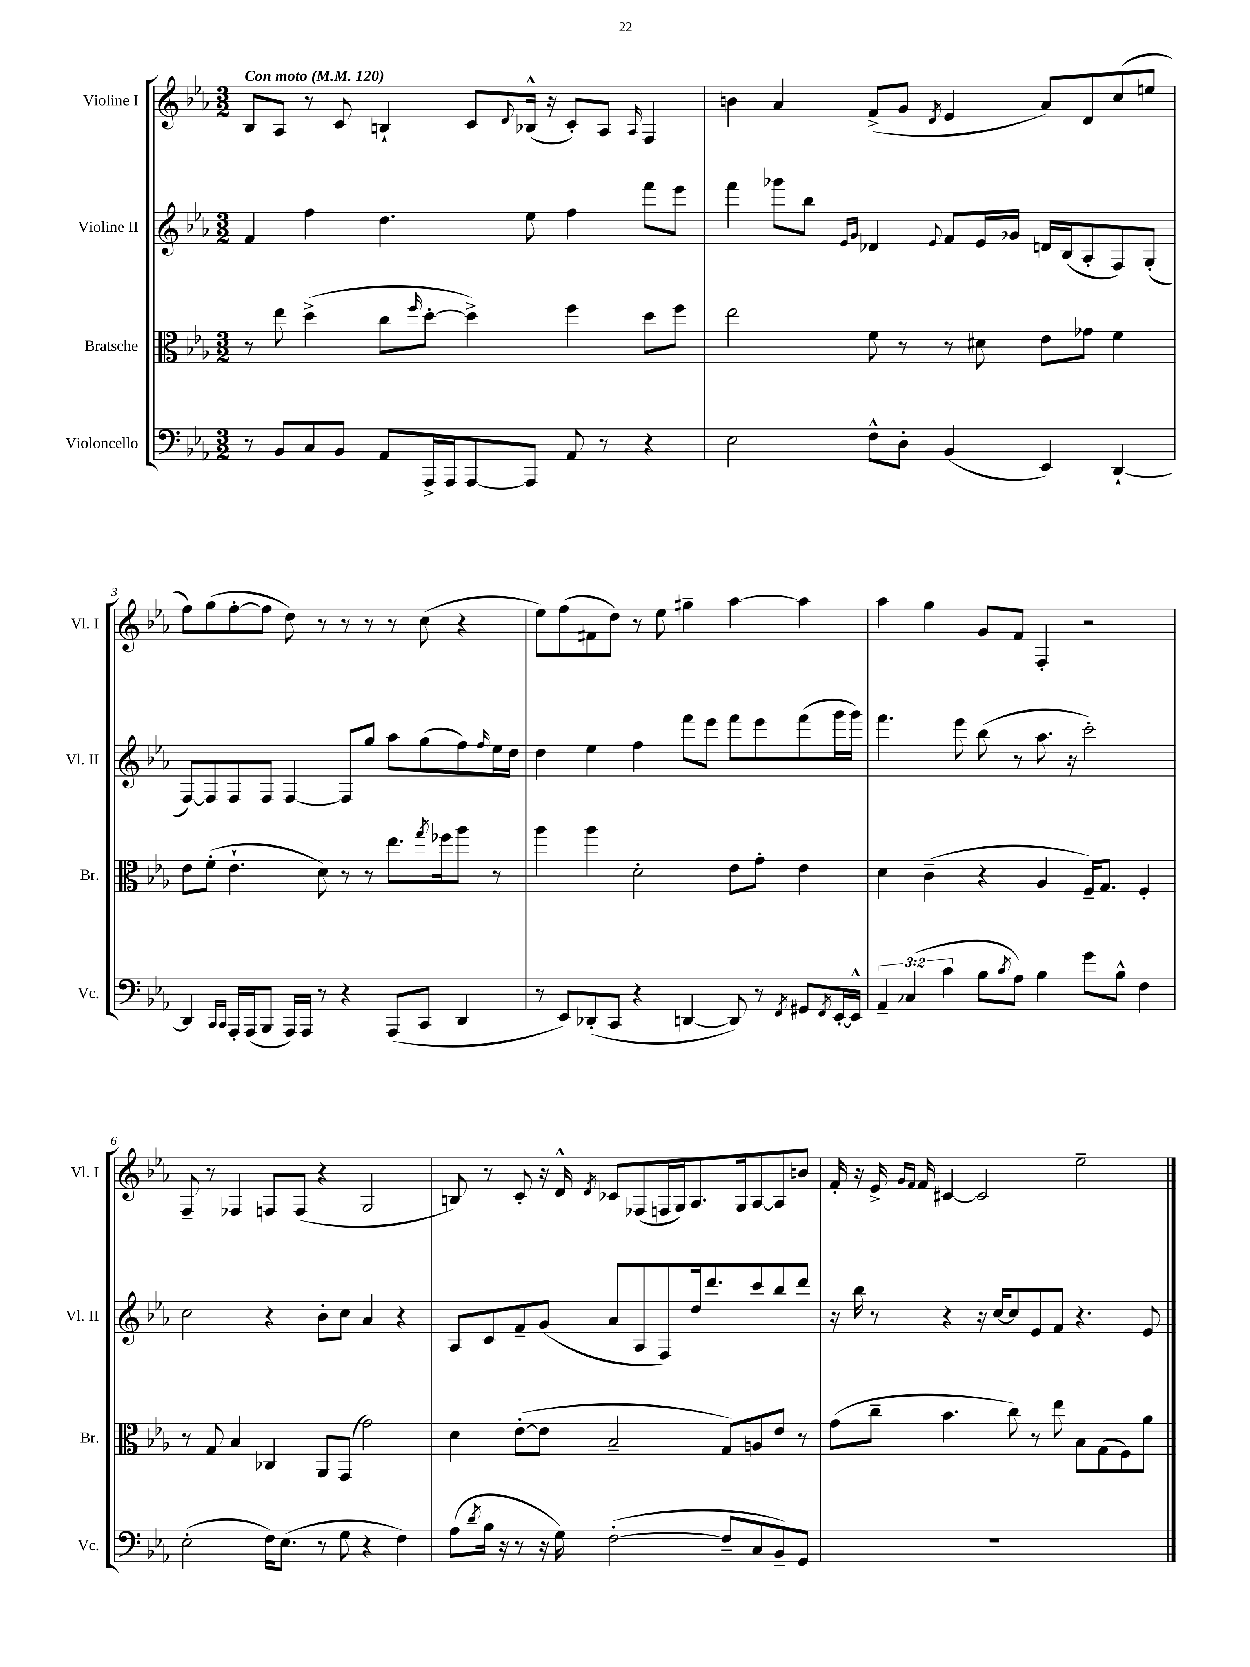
<<
\new StaffGroup <<
\new Staff = "s0" \with { instrumentName = "Violine I" shortInstrumentName = "Vl. I" } {
    \clef treble \key ees \major \numericTimeSignature \time 3/2 \tempo "Con moto" 4 = 120
    bes8 aes8 r8 c'8 b4-! c'8 \appoggiatura { d'8 } bes16-^( r16 c'8-.) aes8 \grace { aes16 } f4 |
    b'4 aes'4 f'8->( g'8 \acciaccatura { d'8 } ees'4 aes'8) d'8 c''8( e''8 |
    f''8) g''8( f''8~-. f''8 d''8) r8 r8 r8 r8 c''8( r4 |
    ees''8) f''8( fis'8 d''8) r8 ees''8 gis''4-- aes''4~ aes''4 |
    aes''4 g''4 g'8 f'8 f4-. r2 |
    f8-- r8 fes4 f8 f8( r4 g2 |
    b8) r8 c'8-. r16 d'16-^ \acciaccatura { d'8 } ces'8 fes8( f16 g16) aes8. g16 aes8~ aes8 b'8 |
    f'16-. r16 ees'16-> \grace { g'16 f'16 } f'16 cis'4~ cis'2 ees''2-- \bar "|." |
}
\new Staff = "s1" \with { instrumentName = "Violine II" shortInstrumentName = "Vl. II" } {
    \clef treble \key ees \major \numericTimeSignature \time 3/2
    f'4 f''4 d''4. ees''8 f''4 f'''8 ees'''8 |
    f'''4 ges'''8 bes''8 \grace { ees'16 g'16 } des'4 \appoggiatura { ees'8 } f'8 ees'16 ges'16 d'16 bes16( aes8-. f8) g8-.( |
    f8~) f8 f8 f8 f4~ f8 g''8 aes''8 g''8( f''8) \grace { f''16 } ees''16 d''16 |
    d''4 ees''4 f''4 f'''8 ees'''8 f'''8 ees'''8 f'''8( g'''16 g'''16) |
    f'''4. ees'''8 bes''8( r8 aes''8. r16 c'''2-.) |
    c''2 r4 bes'8-. c''8 aes'4 r4 |
    aes8 c'8 f'8-- g'8( aes'8 aes8 f8) d''16 d'''8. c'''8 bes''8 d'''8 |
    r16 bes''16 r8 r4 r16 c''16~ c''8 ees'8 f'8 r4. ees'8 \bar "|." |
}
\new Staff = "s2" \with { instrumentName = "Bratsche" shortInstrumentName = "Br." } {
    \clef alto \key ees \major \numericTimeSignature \time 3/2
    r8 ees''8 d''4->( c''8 \grace { f''16 } d''8~-. d''4->) f''4 d''8 f''8 |
    ees''2 f'8 r8 r8 dis'8 ees'8 ges'8 f'4 |
    ees'8 f'8-.( ees'4.-! d'8) r8 r8 ees''8. \acciaccatura { g''8 } fes''16 aes''8 r8 |
    aes''4 aes''4 d'2-. ees'8 g'8-. ees'4 |
    d'4 c'4--( r4 aes4 f16--) g8. f4-. |
    r8 g8 bes4 ces4 aes,8 g,8( g'2) |
    d'4 ees'8~-.( ees'8 bes2-- g8) a8 ees'8 r8 |
    g'8( c''8-- bes'4. c''8) r8 ees''8 bes8 g8( f8) aes'8 \bar "|." |
}
\new Staff = "s3" \with { instrumentName = "Violoncello" shortInstrumentName = "Vc." } {
    \clef bass \key ees \major \numericTimeSignature \time 3/2 \override Staff.TupletNumber.text = #tuplet-number::calc-fraction-text
    r8 bes,8 c8 bes,8 aes,8 aes,,16-> aes,,16 aes,,8~ aes,,8 aes,8 r8 r4 |
    ees2 f8-^ d8-. bes,4( ees,4) d,4~-! |
    d,4 \grace { c,16 c,16 } aes,,16-. aes,,16( bes,,8 aes,,16) aes,,16 r8 r4 aes,,8( c,8 d,4 |
    r8 ees,8) des,8-.( c,8 r4 d,4~ d,8) r8 \acciaccatura { f,8 } gis,8 \acciaccatura { f,8 } ees,16~-. ees,16-^ |
    \tuplet 3/2 { aes,4-- ces4( c'4 } bes8 \acciaccatura { c'8 } aes8) bes4 g'8 bes8-^ f4 |
    ees2-.( f16) ees8.( r8 g8 r4 f4) |
    aes8( \acciaccatura { d'8 } bes16 r16 r8 r16 g16) f2~-.( f8-- c8 bes,8--) g,8 |
    R1. \bar "|." |
}
>>
>>
